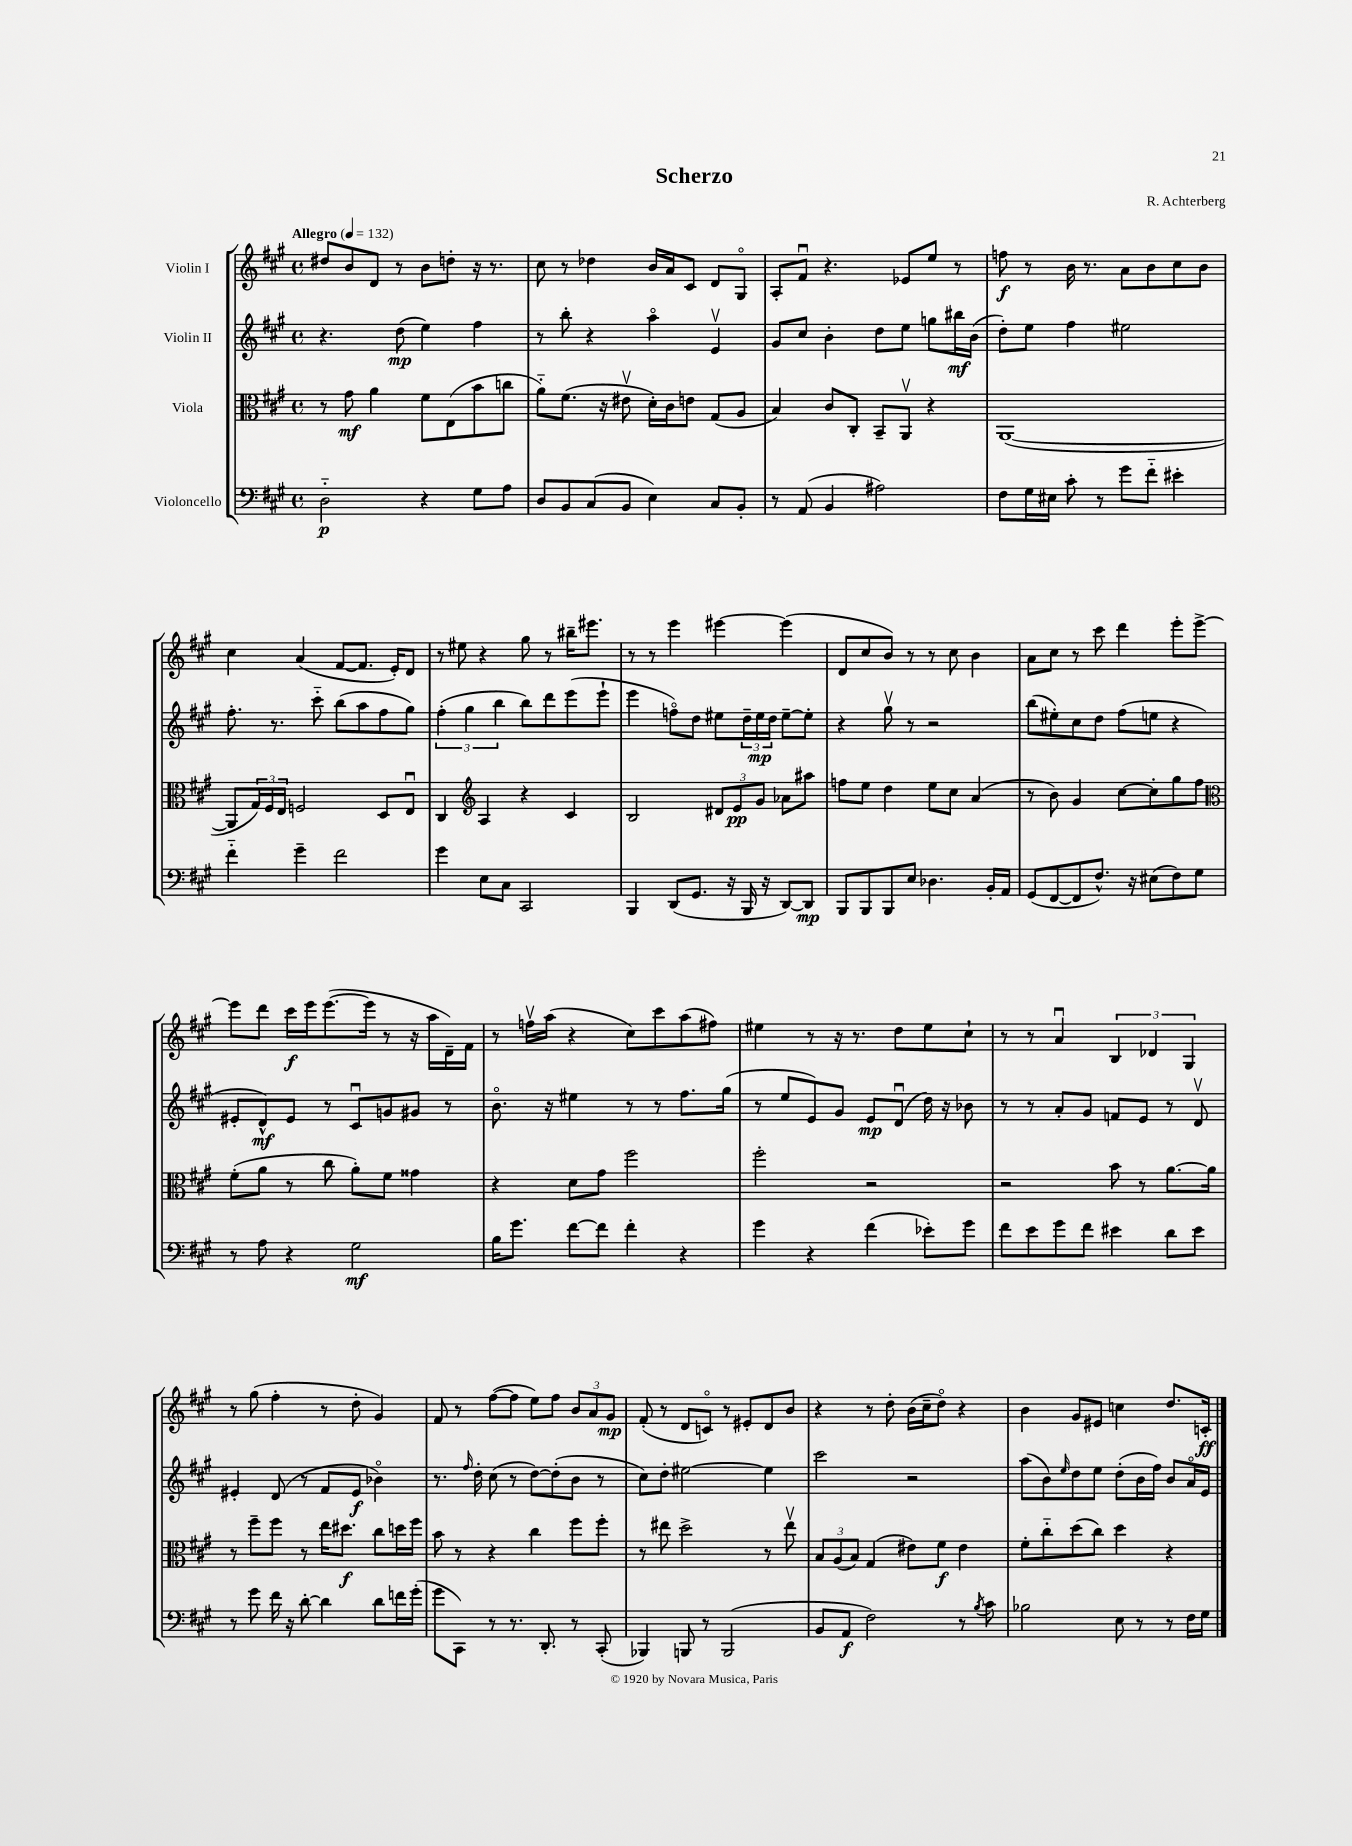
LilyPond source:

\header { title = "Scherzo" composer = "R. Achterberg" }
<<
\new StaffGroup <<
\new Staff = "s0" \with { instrumentName = "Violin I" } {
    \clef treble \key a \major \defaultTimeSignature \time 4/4 \tempo "Allegro" 4 = 132
    dis''8 b'8 d'8 r8 b'8 d''8-. r16 r8. |
    cis''8 r8 des''4 b'16 a'16 cis'8 d'8 gis8\flageolet |
    a8-. fis'8\downbow r4. ees'8 e''8 r8 |
    f''8\f r8 b'16 r8. a'8 b'8 cis''8 b'8 |
    cis''4 a'4( fis'8~ fis'8. e'16-.) d'8 |
    r8 eis''8 r4 gis''8 r8 bis''16-- eis'''8. |
    r8 r8 e'''4 eis'''4~ eis'''4( |
    d'8 cis''8 b'8) r8 r8 cis''8 b'4 |
    a'8 cis''8 r8 cis'''8 d'''4 e'''8-. e'''8~-> |
    e'''8 d'''8 cis'''16\f e'''16 e'''8.~( e'''16 r8 r16 a''16 d'16--) fis'16 |
    r8 f''16\upbow a''16( r4 cis''8) cis'''8 a''8( fis''8) |
    eis''4 r8 r16 r8. d''8 eis''8 cis''8-! |
    r8 r8 a'4\downbow \tuplet 3/2 { b4 des'4 gis4 } |
    r8 gis''8( fis''4-. r8 d''8-. gis'4) |
    fis'8 r8 fis''8~( fis''8 e''8) fis''8 \tuplet 3/2 { b'8 a'8 gis'8\mp } |
    fis'8-.( r8 d'8 c'8\flageolet) r8 eis'8-. d'8 b'8 |
    r4 r8 d''8-. b'16( cis''16-- d''8\flageolet) r4 |
    b'4 gis'8 eis'8 c''4 d''8. c'16-.\ff \bar "|." |
}
\new Staff = "s1" \with { instrumentName = "Violin II" } {
    \clef treble \key a \major \defaultTimeSignature \time 4/4
    r4. d''8\mp( e''4) fis''4 |
    r8 b''8-. r4 a''4\flageolet e'4\upbow |
    gis'8 cis''8 b'4-. d''8 e''8 g''8 bis''16\mf b'16( |
    d''8-.) e''8 fis''4 eis''2 |
    fis''8.-. r8. cis'''8-_ b''8( a''8 fis''8 gis''8) |
    \tuplet 3/2 { fis''4-.( gis''4 b''4 } b''8) d'''8 e'''8( e'''8-! |
    e'''4 f''8\flageolet) d''8 eis''8 \tuplet 3/2 { d''16-- eis''16\mp d''16 } eis''8~-- eis''8-. |
    r4 gis''8\upbow r8 r2 |
    b''8( eis''8-.) cis''8 d''8 fis''8( e''8 r4 |
    eis'8-. d'8-^\mf) eis'8 r8 cis'8\downbow g'8 gis'8 r8 |
    b'8.\flageolet r16 eis''4 r8 r8 fis''8. gis''16( |
    r8 e''8 e'8) gis'8 e'8\mp d'8\downbow( d''16) r16 bes'8 |
    r8 r8 a'8-. gis'8 f'8 e'8 r8 d'8\upbow |
    eis'4-. d'8( r8 fis'8 eis'8\f bes'4\flageolet) |
    r8. \grace { fis''16 } d''16-. cis''8( r8 d''8~) d''8-.( b'8 r8 |
    cis''8) d''8-. eis''2~ eis''4 |
    cis'''2 r2 |
    a''8( b'8) \grace { e''16 } d''8 e''8 d''8-.( b'16 fis''16) b'8 a'16\flageolet e'16 \bar "|." |
}
\new Staff = "s2" \with { instrumentName = "Viola" } {
    \clef alto \key a \major \defaultTimeSignature \time 4/4
    r8 gis'8\mf a'4 fis'8 e8( b'8 c''8 |
    a'8-_) fis'8.( r16 eis'8\upbow d'16-.) cis'16 e'8 gis8( a8 |
    b4) cis'8 cis8-. b,8-- a,8\upbow r4 |
    a,1~( |
    a,8 \tuplet 3/2 { gis16) fis16 e16 } f2 d8 e8\downbow |
    cis4 \clef treble a4 r4 cis'4 |
    b2 \tuplet 3/2 { dis'8 e'8\pp gis'8 } aes'8 ais''8 |
    f''8 e''8 d''4 e''8 cis''8 a'4( |
    r8 b'8) gis'4 cis''8~ cis''8-. gis''8 fis''8 |
    \clef alto fis'8-.( a'8 r8 cis''8 a'8-.) fis'8 gisis'4 |
    r4 d'8 gis'8 fis''2 |
    fis''2-. r2 |
    r2 b'8 r8 a'8.~ a'16 |
    r8 fis''8-- fis''8 r8 e''16 dis''8.\f cis''8 d''16 fis''16 |
    b'8 r8 r4 cis''4 fis''8 fis''8-. |
    r8 eis''8 d''2-> r8 eis''8\upbow |
    \tuplet 3/2 { b8 a8( b8) } gis4( eis'8) fis'8\f eis'4 |
    fis'8-. cis''8-_ d''8( cis''8) d''4 r4 \bar "|." |
}
\new Staff = "s3" \with { instrumentName = "Violoncello" } {
    \clef bass \key a \major \defaultTimeSignature \time 4/4
    d2-_\p r4 gis8 a8 |
    d8 b,8 cis8( b,8 e4) cis8 b,8-. |
    r8 a,8( b,4 ais2) |
    fis8 gis16 eis16 cis'8-. r8 gis'8 fis'8-_ eis'4-. |
    fis'4-_ gis'4-- fis'2 |
    gis'4 e8 cis8 cis,2 |
    b,,4 d,8( gis,8. r16 b,,16 r16 d,8~) d,8\mp |
    b,,8 b,,8 b,,8 e8 des4. b,16-. a,16 |
    gis,8( fis,8~ fis,8 fis8.-^) r16 eis8( fis8) gis8 |
    r8 a8 r4 gis2\mf |
    b16 gis'8. fis'8~ fis'8 fis'4-. r4 |
    gis'4 r4 fis'4( ees'8-.) gis'8 |
    fis'8 e'8 gis'8 fis'8 eis'4 d'8 eis'8 |
    r8 gis'8 fis'16 r16 d'8~-. d'4 d'8 f'16 gis'16-.( |
    gis'8 cis,8) r8 r8. d,8.-. r8 cis,8-.( |
    bes,,4) b,,8 r8 b,,2( |
    b,8 a,8\f fis2) r8 \acciaccatura { b8 } cis'8 |
    bes2 e8 r8 r8 fis16 gis16 \bar "|." |
}
>>
>>
\layout { \context { \Score \remove "Bar_number_engraver" } }
